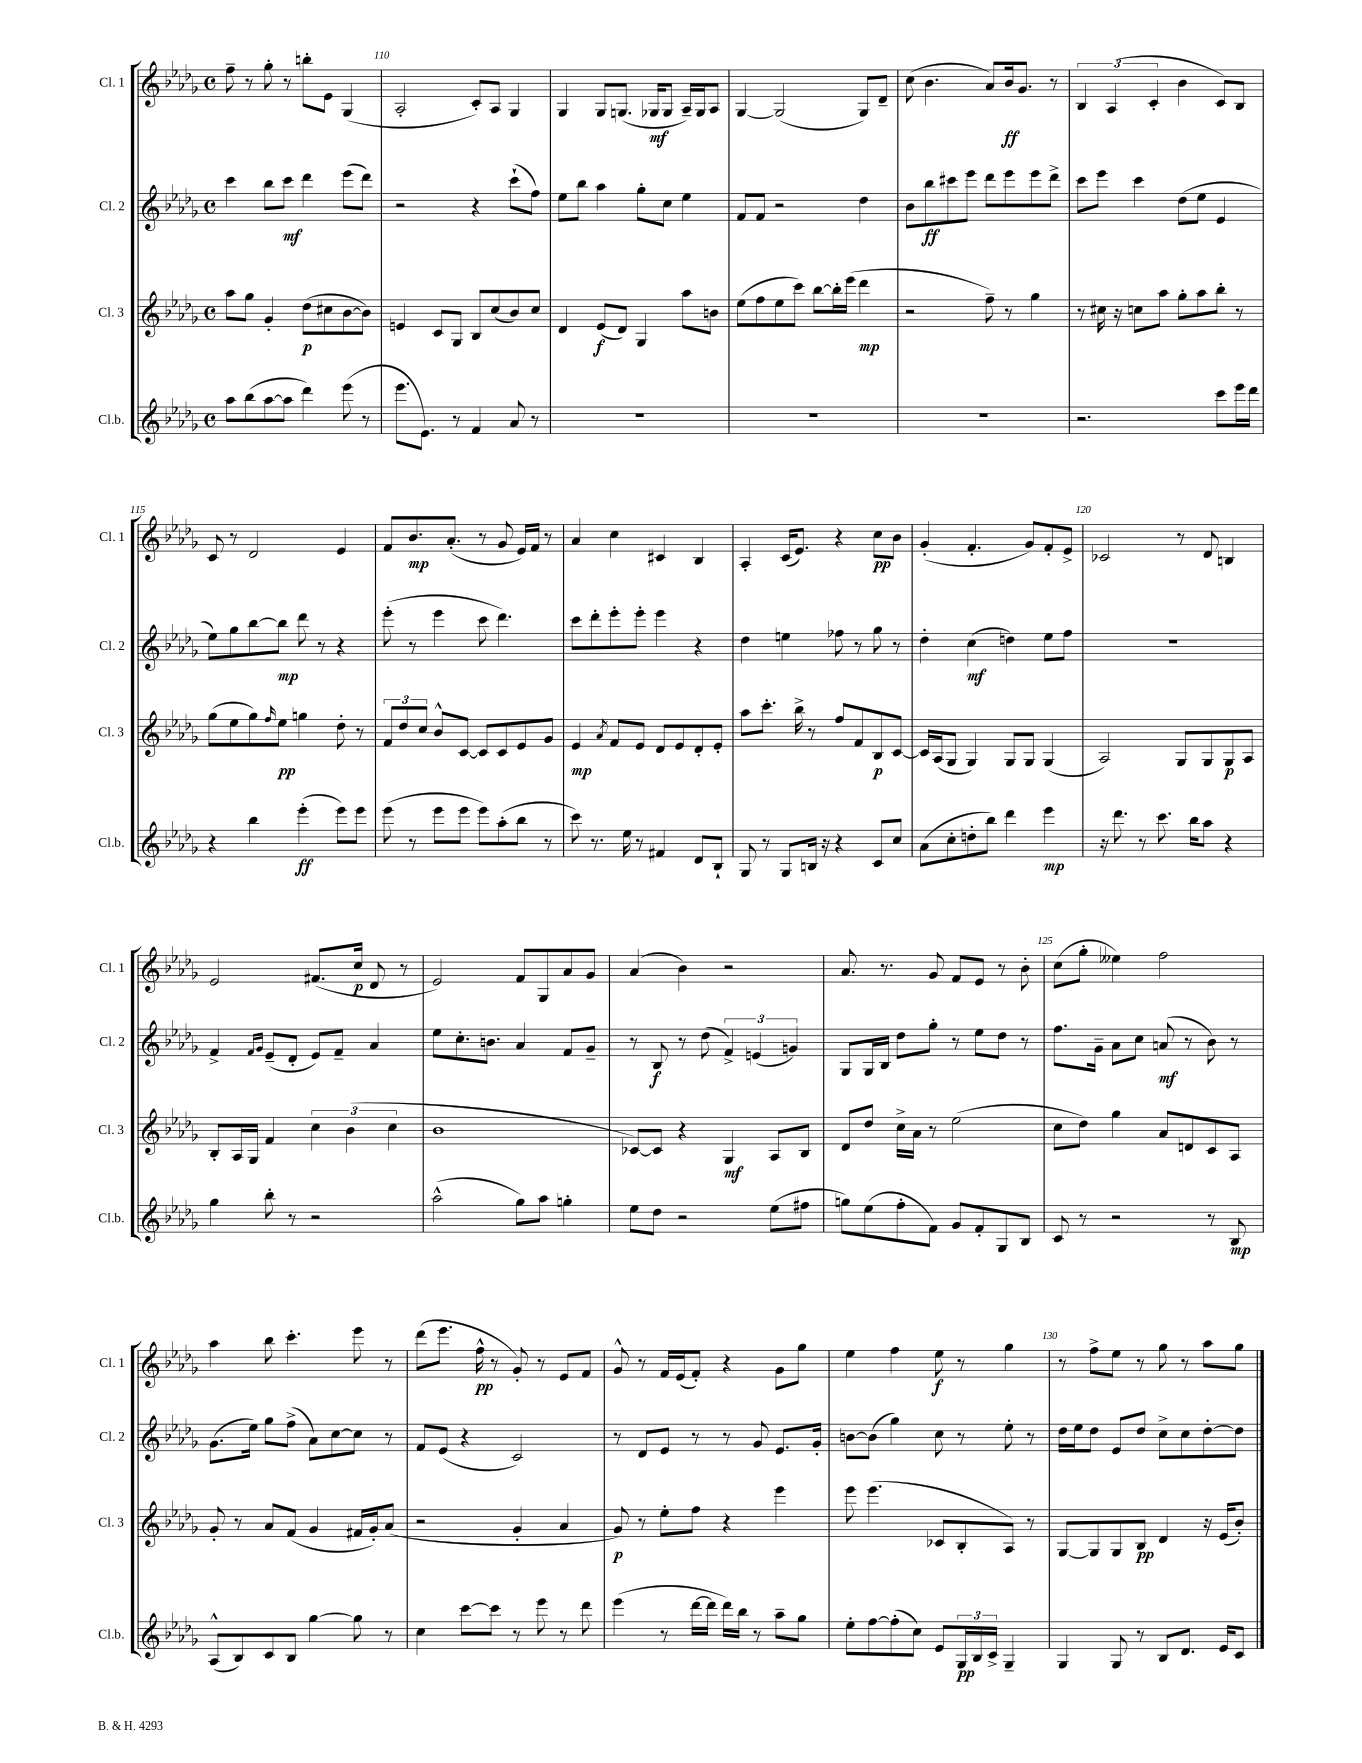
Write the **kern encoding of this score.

**kern	**dynam	**kern	**dynam	**kern	**dynam	**kern	**dynam
*part4	*part4	*part3	*part3	*part2	*part2	*part1	*part1
*staff4	*staff4	*staff3	*staff3	*staff2	*staff2	*staff1	*staff1
*I"Cl.b.	*	*I"Cl. 3	*	*I"Cl. 2	*	*I"Cl. 1	*
*I'Cl.b.	*	*I'Cl. 3	*	*I'Cl. 2	*	*I'Cl. 1	*
*clefG2	*	*clefG2	*	*clefG2	*	*clefG2	*
*k[b-e-a-d-g-]	*	*k[b-e-a-d-g-]	*	*k[b-e-a-d-g-]	*	*k[b-e-a-d-g-]	*
*M4/4	*	*M4/4	*	*M4/4	*	*M4/4	*
*met(c)	*	*met(c)	*	*met(c)	*	*met(c)	*
=109	=109	=109	=109	=109	=109	=109	=109
8aa-\L	.	8aa-\L	.	4ccc\	.	8ff~\	.
(8bb-\	.	8gg-\J	.	.	.	8r	.
[8aa-\	.	4g-'/	.	8bb-\L	.	8gg-'\	.
8aa-\J]	.	.	.	8ccc\J	mf	8r	.
4ddd-\)	.	(8dd-\L	p	4ddd-\	.	8bbn'\L	.
.	.	8cc#X\	.	.	.	8e-\J	.
(8eee-\	.	[8b-\	.	(8eee-\L	.	(4G-/	.
8r	.	8b-\J])	.	8ddd-\J)	.	.	.
=110	=110	=110	=110	=110	=110	=110	=110
8.eee-\L	.	4en/	.	2r	.	2A-'/	.
8.e-\J)	.	.	.	.	.	.	.
.	.	8c/L	.	.	.	.	.
8r	.	8G-/J	.	.	.	.	.
4f/	.	8B-/L	.	4r	.	8c'/L)	.
.	.	(8cc/	.	.	.	8A-/J	.
8a-/	.	8b-/)	.	(8ccc`\L	.	4G-/	.
8r	.	8cc/J	.	8ff\J)	.	.	.
=111	=111	=111	=111	=111	=111	=111	=111
1r	.	4d-/	.	8ee-\L	.	4G-/	.
.	.	.	.	8bb-\J	.	.	.
.	.	(8e-/L	f	4aa-\	.	8G-/L	.
.	.	8d-/J)	.	.	.	(8.Gn/J	.
.	.	4G-/	.	8gg-'\L	.	.	.
.	.	.	.	.	.	16G-X/KL	mf
.	.	.	.	8cc\J	.	8G-/J	.
.	.	8aa-\L	.	4ee-\	.	16A-~/LL)	.
.	.	.	.	.	.	16G-/J	.
.	.	8bn\J	.	.	.	8A-/J	.
=112	=112	=112	=112	=112	=112	=112	=112
1r	.	(8ee-\L	.	8f/L	.	[4G-/	.
.	.	8ff\	.	8f/J	.	.	.
.	.	8ee-\	.	2r	.	(2G-/]	.
.	.	8ccc\J)	.	.	.	.	.
.	.	[8bb-\L	.	.	.	.	.
.	.	16bb-'\L]	.	.	.	.	.
.	.	(16eee-\JJ	.	.	.	.	.
.	.	4ddd-\	mp	4dd-\	.	8G-/L)	.
.	.	.	.	.	.	8d-~/J	.
=113	=113	=113	=113	=113	=113	=113	=113
1r	.	2r	.	8b-\L	.	(8cc\	.
.	.	.	.	8bb-\	ff	4.b-\	.
.	.	.	.	8ccc#X\	.	.	.
.	.	.	.	8eee-\J	.	.	.
.	.	8ff~\)	.	8ddd-\L	.	8a-/L)	.
.	.	8r	.	8eee-\	.	16b-/k	ff
.	.	.	.	.	.	8.g-/J	.
.	.	4gg-\	.	8eee-\	.	.	.
.	.	.	.	8ddd-^\J	.	8r	.
=114	=114	=114	=114	=114	=114	=114	=114
2.r	.	8r	.	8ccc\L	.	6B-/	.
.	.	16cc#X\	.	8eee-\J	.	.	.
.	.	.	.	.	.	(6A-/	.
.	.	16r	.	.	.	.	.
.	.	8ccn\L	.	4ccc\	.	.	.
.	.	.	.	.	.	6c'/	.
.	.	8aa-\J	.	.	.	.	.
.	.	8gg-'\L	.	(8dd-\L	.	4b-\	.
.	.	8aa-\	.	8ee-\J	.	.	.
8ccc\L	.	8bb-'\J	.	4e-/	.	8c/L)	.
16eee-\L	.	8r	.	.	.	8B-/J	.
16ddd-\JJ	.	.	.	.	.	.	.
!!LO:LB:g=z
=115	=115	=115	=115	=115	=115	=115	=115
4r	.	(8gg-\L	.	8ee-\L)	.	8c/	.
.	.	8ee-\	.	8gg-\	.	8r	.
4bb-\	.	8gg-\)	.	[8bb-\	.	2d-/	.
.	.	16qqff/	.	.	.	.	.
.	.	8ee-\J	pp	8bb-\J]	mp	.	.
(4eee-'\	ff	4ggn\	.	8ddd-\	.	.	.
.	.	.	.	8r	.	.	.
8eee-\L)	.	8dd-'\	.	4r	.	4e-/	.
8eee-\J	.	8r	.	.	.	.	.
=116	=116	=116	=116	=116	=116	=116	=116
(8eee-\	.	12f/L	.	(8eee-'\	.	8f/L	.
.	.	12dd-/	.	.	.	.	.
8r	.	.	.	8r	.	8.b-/	mp
.	.	12cc/J	.	.	.	.	.
8eee-\L	.	8b-^^/L	.	4eee-\	.	.	.
.	.	.	.	.	.	(8.a-'/J	.
8eee-\J	.	[8c/J	.	.	.	.	.
8eee-\L)	.	8c/L]	.	8ccc\	.	8r	.
(8aa-'\	.	8c/	.	4.ddd-\)	.	8g-/	.
8bb-\J	.	8e-/	.	.	.	16e-/LL)	.
.	.	.	.	.	.	16f/JJ	.
8r	.	8g-/J	.	.	.	8r	.
=117	=117	=117	=117	=117	=117	=117	=117
8ccc\)	.	4e-/	mp	8ccc\L	.	4a-/	.
8.r	.	.	.	8ddd-'\	.	.	.
.	.	8qa-/	.	.	.	.	.
.	.	8f/L	.	8eee-'\	.	4cc\	.
16ee-\	.	.	.	.	.	.	.
8r	.	8e-/J	.	8eee-'\J	.	.	.
4f#X/	.	8d-/L	.	4eee-\	.	4c#X/	.
.	.	8e-/	.	.	.	.	.
8d-/L	.	8d-'/	.	4r	.	4B-/	.
8B-`/J	.	8e-'/J	.	.	.	.	.
=118	=118	=118	=118	=118	=118	=118	=118
8G-/	.	8aa-\L	.	4dd-\	.	4A-'/	.
8r	.	8.ccc'\J	.	.	.	.	.
8G-/L	.	.	.	4een\	.	(16c/KL	.
.	.	16bb-^\	.	.	.	8.e-/J)	.
16Bn/Jk	.	8r	.	.	.	.	.
16r	.	.	.	.	.	.	.
4r	.	8ff/L	.	8ff-X\	.	4r	.
.	.	8f/	.	8r	.	.	.
8c/L	.	8B-/	p	8gg-\	.	8cc\L	pp
8cc/J	.	[8c/J	.	8r	.	8b-\J	.
=119	=119	=119	=119	=119	=119	=119	=119
(8a-\L	.	16c/LL]	.	4dd-'\	.	(4g-'/	.
.	.	(16A-/J	.	.	.	.	.
8cc'\	.	8G-/J	.	.	.	.	.
8ddn'\	.	4G-/)	.	(4cc\	mf	4.f'/	.
8bb-\J)	.	.	.	.	.	.	.
4ddd-\	.	8G-/L	.	4ddn\)	.	.	.
.	.	8G-/J	.	.	.	8g-/L)	.
4eee-\	mp	(4G-/	.	8ee-\L	.	8f'/	.
.	.	.	.	8ff\J	.	8e-^/J	.
=120	=120	=120	=120	=120	=120	=120	=120
16r	.	2A-/)	.	1r	.	2c-X/	.
8.ddd-\	.	.	.	.	.	.	.
8r	.	.	.	.	.	.	.
8.ccc\	.	.	.	.	.	.	.
.	.	8G-/L	.	.	.	8r	.
16bb-\KL	.	.	.	.	.	.	.
8aa-\J	.	8G-/	.	.	.	8d-/	.
4r	.	8G-/	p	.	.	4Bn/	.
.	.	8A-/J	.	.	.	.	.
!!LO:LB:g=z
=121	=121	=121	=121	=121	=121	=121	=121
4gg-\	.	8B-'/L	.	4f^/	.	2e-/	.
.	.	16A-/L	.	.	.	.	.
.	.	16G-/JJ	.	.	.	.	.
.	.	.	.	16qqf/LL	.	.	.
.	.	.	.	16qqg-/JJ	.	.	.
8bb-'\	.	4f/	.	(8e-~/L	.	.	.
8r	.	.	.	8d-'/J	.	.	.
2r	.	6cc\	.	8e-/L)	.	(8.f#X/L	.
.	.	.	.	8f~/J	.	.	.
.	.	(6b-\	.	.	.	.	.
.	.	.	.	.	.	16cc/Jk	p
.	.	.	.	4a-/	.	8d-/	.
.	.	6cc\	.	.	.	.	.
.	.	.	.	.	.	8r	.
=122	=122	=122	=122	=122	=122	=122	=122
(2aa-^^\	.	1b-	.	8ee-\L	.	2e-/)	.
.	.	.	.	8.cc'\	.	.	.
.	.	.	.	8.bn\J	.	.	.
8gg-\L)	.	.	.	4a-/	.	8f/L	.
8aa-\J	.	.	.	.	.	8G-/	.
4ggn'\	.	.	.	8f/L	.	8a-/	.
.	.	.	.	8g-~/J	.	8g-/J	.
=123	=123	=123	=123	=123	=123	=123	=123
8ee-\L	.	[8c-X/L)	.	8r	.	(4a-/	.
8dd-\J	.	8c-/J]	.	8B-/	f	.	.
2r	.	4r	.	8r	.	4b-\)	.
.	.	.	.	(8dd-\	.	.	.
.	.	4G-/	mf	6f^/)	.	2r	.
.	.	.	.	(6en/	.	.	.
(8ee-\L	.	8A-/L	.	.	.	.	.
.	.	.	.	6gn/)	.	.	.
8ff#X\J	.	8B-/J	.	.	.	.	.
=124	=124	=124	=124	=124	=124	=124	=124
8ggn\L)	.	8d-/L	.	8G-/L	.	8.a-/	.
(8ee-\	.	8dd-/J	.	16G-/L	.	.	.
.	.	.	.	16B-/JJ	.	8.r	.
8ff'\	.	16cc^\LL	.	8dd-\L	.	.	.
.	.	16a-\JJ	.	.	.	.	.
8f\J)	.	8r	.	8gg-'\J	.	8g-/	.
8g-/L	.	(2ee-\	.	8r	.	8f/L	.
8f'/	.	.	.	8ee-\L	.	8e-/J	.
8G-/	.	.	.	8dd-\J	.	8r	.
8B-/J	.	.	.	8r	.	8b-'\	.
=125	=125	=125	=125	=125	=125	=125	=125
8c/	.	8cc\L	.	8.ff\L	.	(8cc\L	.
8r	.	8dd-\J)	.	.	.	8gg-'\J	.
.	.	.	.	16g-~\Jk	.	.	.
2r	.	4gg-\	.	8a-\L	.	4ee--X\)	.
.	.	.	.	8cc\J	.	.	.
.	.	8a-/L	.	(8an/	mf	2ff\	.
.	.	8dn/	.	8r	.	.	.
8r	.	8c/	.	8b-\)	.	.	.
8B-/	mp	8A-/J	.	8r	.	.	.
!!LO:LB:g=z
=126	=126	=126	=126	=126	=126	=126	=126
(8A-^^/L	.	8g-'/	.	(8.g-\L	.	4aa-\	.
8B-/)	.	8r	.	.	.	.	.
.	.	.	.	16ee-\Jk)	.	.	.
8c/	.	8a-/L	.	8gg-\L	.	8bb-\	.
8B-/J	.	(8f/J	.	(8ff^\J	.	4.ccc'\	.
[4gg-\	.	4g-/	.	8a-\L)	.	.	.
.	.	.	.	[8cc\	.	.	.
8gg-\]	.	16f#X/LL	.	8cc\J]	.	8eee-\	.
.	.	16g-'/J)	.	.	.	.	.
8r	.	(8a-/J	.	8r	.	8r	.
=127	=127	=127	=127	=127	=127	=127	=127
4cc\	.	2r	.	8f/L	.	(8ddd-\L	.
.	.	.	.	(8e-/J	.	8.eee-\J	.
[8ccc\L	.	.	.	4r	.	.	.
.	.	.	.	.	.	16ff^^\	pp
8ccc\J]	.	.	.	.	.	8r	.
8r	.	4g-'/	.	2c/)	.	8g-'/)	.
8eee-\	.	.	.	.	.	8r	.
8r	.	4a-/	.	.	.	8e-/L	.
8ddd-\	.	.	.	.	.	8f/J	.
=128	=128	=128	=128	=128	=128	=128	=128
(4eee-\	.	8g-/)	p	8r	.	8g-^^/	.
.	.	8r	.	8d-/L	.	8r	.
8r	.	8ee-'\L	.	8e-/J	.	16f/LL	.
.	.	.	.	.	.	(16e-/J	.
[16ddd-\LL	.	8ff\J	.	8r	.	8f'/J)	.
16ddd-\JJ]	.	.	.	.	.	.	.
16ddd-\LL)	.	4r	.	8r	.	4r	.
16bb-\JJ	.	.	.	.	.	.	.
8r	.	.	.	8g-/	.	.	.
8aa-~\L	.	4eee-\	.	8.e-/L	.	8g-\L	.
8gg-\J	.	.	.	.	.	8gg-\J	.
.	.	.	.	16g-'/Jk	.	.	.
=129	=129	=129	=129	=129	=129	=129	=129
8ee-'\L	.	8eee-\	.	[8bn\L	.	4ee-\	.
[8ff\	.	(4.eee-\	.	(8b\J]	.	.	.
(8ff'\]	.	.	.	4gg-\)	.	4ff\	.
8cc\J)	.	.	.	.	.	.	.
8e-/L	.	8c-X/L	.	8cc\	.	8ee-\	f
24G-/L	pp	8B-'/	.	8r	.	8r	.
24B-/	.	.	.	.	.	.	.
24c^/JJ	.	.	.	.	.	.	.
4G-~/	.	8A-/J)	.	8ee-'\	.	4gg-\	.
.	.	8r	.	8r	.	.	.
=130	=130	=130	=130	=130	=130	=130	=130
4G-/	.	[8G-/L	.	16dd-\LL	.	8r	.
.	.	.	.	16ee-\J	.	.	.
.	.	8G-/]	.	8dd-\J	.	8ff^\L	.
8G-/	.	8G-/	.	8e-/L	.	8ee-\J	.
8r	.	8B-/J	pp	8dd-/J	.	8r	.
8B-/L	.	4d-/	.	8cc^\L	.	8gg-\	.
8.d-/J	.	.	.	8cc\	.	8r	.
.	.	16r	.	[8dd-'\	.	8aa-\L	.
16e-/KL	.	(16e-/KL	.	.	.	.	.
8c/J	.	8b-'/J)	.	8dd-\J]	.	8gg-\J	.
==	==	==	==	==	==	==	==
*-	*-	*-	*-	*-	*-	*-	*-
